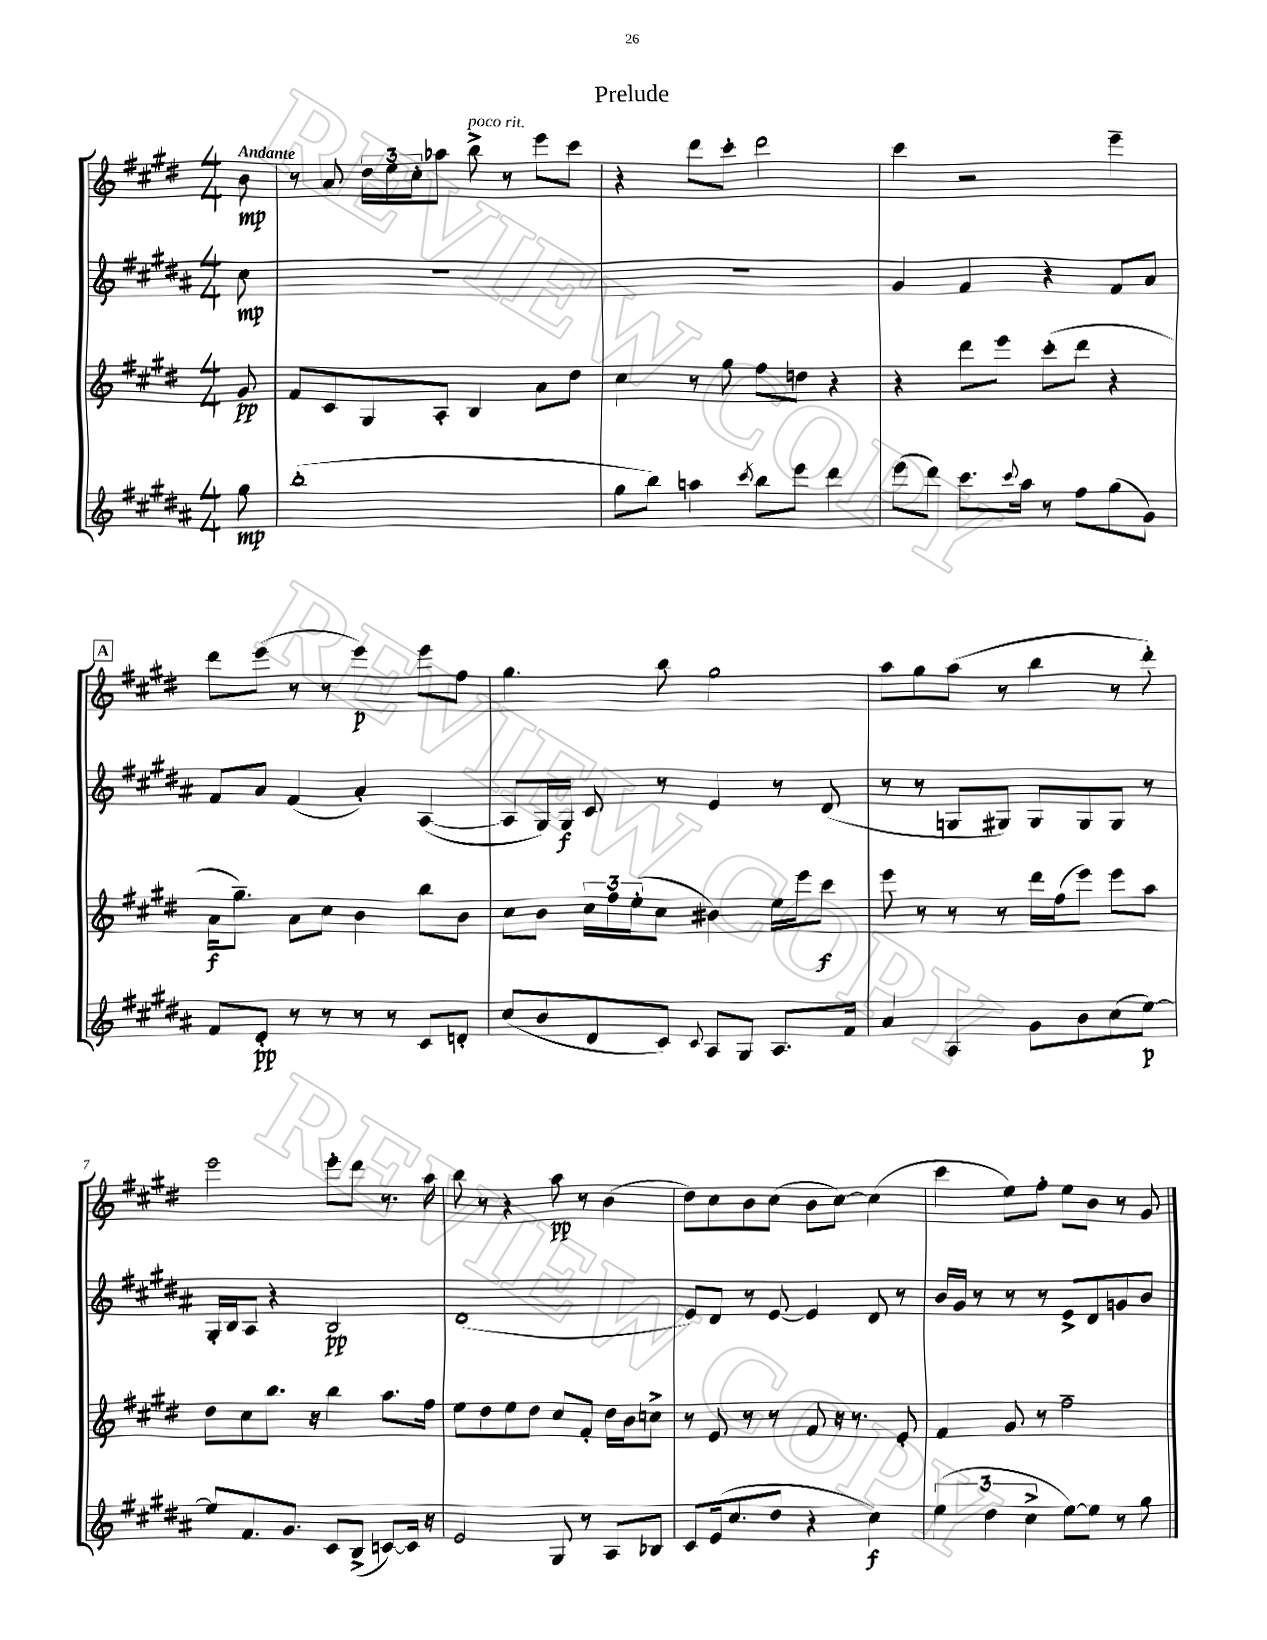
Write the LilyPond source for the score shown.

\header { title = "Prelude" }
<<
\new StaffGroup <<
\new Staff = "s0" {
    \clef treble \key e \major \numericTimeSignature \time 4/4 \partial 8 \tempo "Andante"
    b'8\mp |
    r8 a'8 \tuplet 3/2 { dis''16 e''16 cis''16-. } aes''8 b''8->^\markup { \italic "poco rit." } r8 e'''8 cis'''8 |
    r4 dis'''8 cis'''8-. dis'''2 |
    cis'''4 r2 e'''4-- |
    \mark \markup { \box "A" } dis'''8 e'''8( r8 r8 e'''4\p) e'''8 fis''8 |
    gis''4. b''8 gis''2 |
    a''8 gis''8 a''8( r8 b''4 r8 dis'''8-.) |
    e'''2 e'''8-. dis'''8 r8. a''16 |
    b''8 r8 r4 a''8\pp r8 b'4( |
    dis''8) cis''8 b'8 cis''8( b'8 cis''8~) cis''4( |
    cis'''4 e''8) fis''8-. e''8 b'8 r8 gis'8 \bar "|." |
}
\new Staff = "s1" {
    \clef treble \key b \major \numericTimeSignature \time 4/4 \partial 8
    cis''8\mp |
    R1 |
    R1 |
    gis'4 fis'4 r4 fis'8 ais'8 |
    \mark \markup { \box "A" } fis'8 ais'8 fis'4( ais'4-.) ais4~( |
    ais8 gis16) gis16\f cis'8 r8 e'4 r8 dis'8( |
    r8 r8 g8 gis8) gis8 gis8 gis8 r8 |
    gis16-. b16 ais8 r4 b2\pp |
    dis'1( |
    e'8) dis'8 r8 e'8~ e'4 dis'8 r8 |
    b'16 gis'16 r8 r8 r8 e'8-> dis'8 g'8 b'8 \bar "|." |
}
\new Staff = "s2" {
    \clef treble \key e \major \numericTimeSignature \time 4/4 \partial 8
    gis'8\pp |
    fis'8 cis'8 gis8 a8-. b4 a'8 dis''8 |
    cis''4 r8 gis''8 fis''8 d''8 r4 |
    r4 dis'''8 e'''8 cis'''8-.( dis'''8 r4 |
    \mark \markup { \box "A" } a'16\f gis''8.--) a'8 cis''8 b'4 b''8 b'8 |
    cis''8 b'8 \tuplet 3/2 { cis''16 fis''16 e''16-.( } cis''8 bis'4) e''16 e'''16 cis'''8\f |
    e'''8 r8 r8 r8 dis'''16 fis''16( e'''8) e'''8 a''8 |
    dis''8 cis''8 b''8. r16 b''4 a''8. fis''16 |
    e''8 dis''8 e''8 dis''8 cis''8 fis'8-. dis''16 b'16 c''8-> |
    r8 e'8 r8 r8 fis'8 r16 r8. e'8-. |
    fis'4 gis'8 r8 fis''2-- \bar "|." |
}
\new Staff = "s3" {
    \clef treble \key b \major \numericTimeSignature \time 4/4 \partial 8
    gis''8\mp |
    b''1-.( |
    gis''8 b''8) a''4 \acciaccatura { cis'''8 } b''8 e'''8 dis'''4 |
    e'''8( dis'''8) cis'''8. \appoggiatura { cis'''8 } ais''16 r8 fis''8 gis''8( gis'8) |
    \mark \markup { \box "A" } fis'8 dis'8-.\pp r8 r8 r8 r8 cis'8 d'8-. |
    cis''8( b'8 dis'8 cis'8) \appoggiatura { cis'8 } ais8 gis8 ais8. fis'16 |
    ais'4 ais4 gis'8 b'8 cis''8( e''8~\p) |
    e''8 fis'8. gis'8. cis'8 b8->( c'8~) c'16 r16 |
    e'2 gis8 r8 ais8 bes8 |
    cis'8 e'16( cis''8. dis''8 r4 cis''4\f) |
    \tuplet 3/2 { e''4( dis''4 cis''4-> } e''8~) e''8 r8 gis''8 \bar "|." |
}
>>
>>
